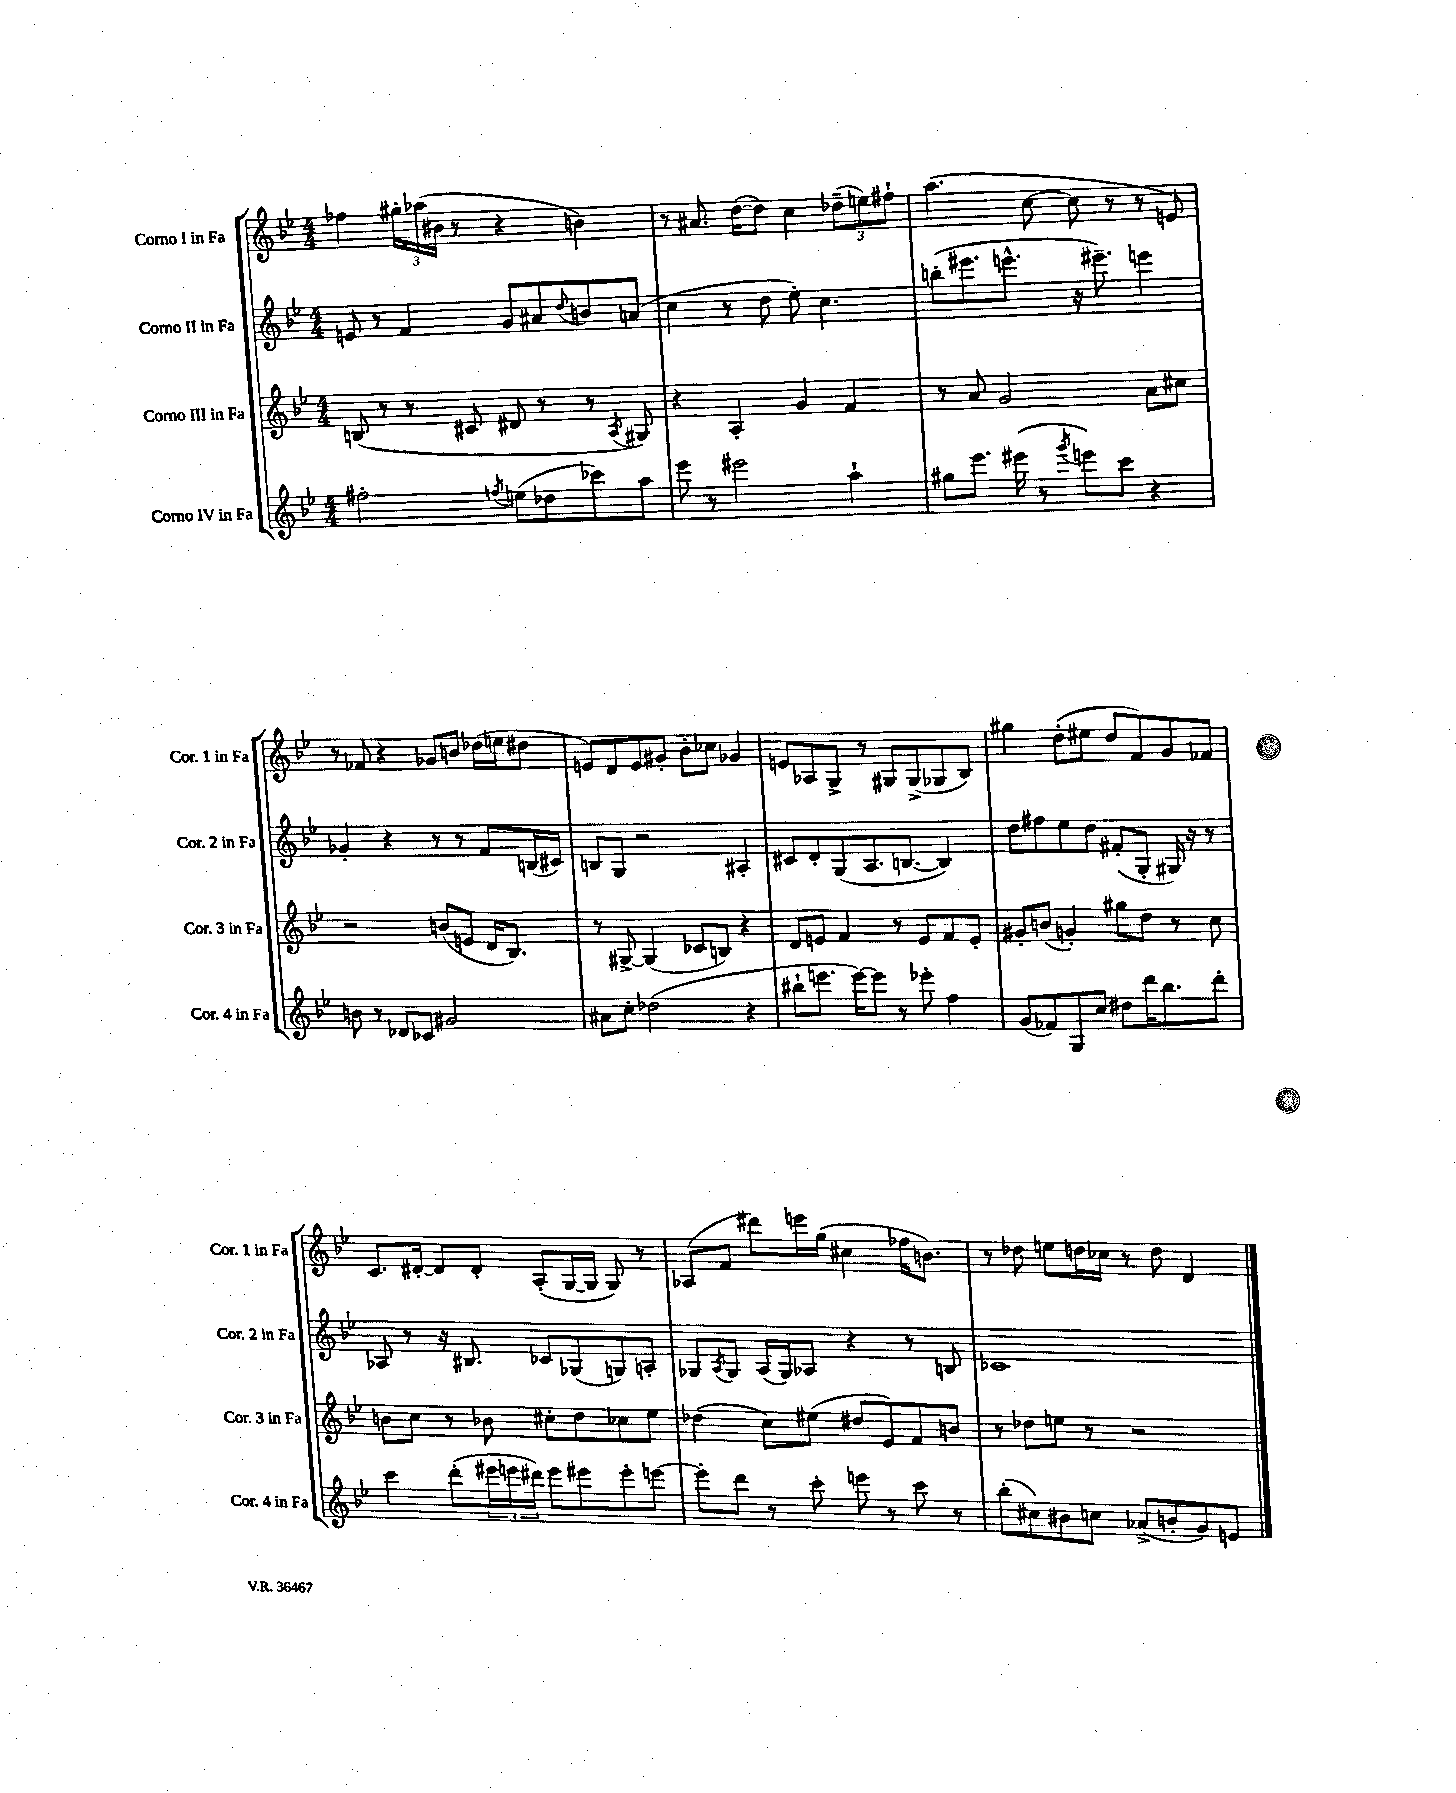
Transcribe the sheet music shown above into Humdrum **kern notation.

**kern	**kern	**kern	**kern
*staff4	*staff3	*staff2	*staff1
*clefG2	*clefG2	*clefG2	*clefG2
*k[b-e-]	*k[b-e-]	*k[b-e-]	*k[b-e-]
*M4/4	*M4/4	*M4/4	*M4/4
2ff#'\	(8B/	8e/	4ff-\
.	8r	8r	.
.	8r	4f/	24gg#'\LL
.	.	.	(24aa-\
.	.	.	24b#\JJ
.	8c#/	.	8r
8qff/	.	.	.
(8ee\L	8d#/	8g/L	4r
8dd-\	8r	8a#/	.
.	.	8qqdd/	.
8ccc-\)	8r	8b/	4b\)
.	8qA/	.	.
8aa\J	8G#/)	(8a/J	.
=	=	=	=
8eee-\	4r	4cc\	8r
8r	.	.	8.a#/
2eee#\	4A'/	8r	.
.	.	.	([16dd\LK
.	.	8dd\	8dd\]J)
.	4g/	8ee-'\)	4cc\
.	.	4.cc\	.
4aa`\	4f/	.	(12dd-~\L
.	.	.	12ee\)
.	.	.	12ff#`\J
=	=	=	=
8gg#\L	8r	(8bb'\L	(4.aa\
8.eee-\J	8a/	8.eee#\	.
.	2g/	.	.
(16eee#\	.	8.eee^^\J	.
8r	.	.	[8cc\
8qggg/	.	.	.
8eee\L)	.	16r	8cc\]
.	.	8.eee#~\)	.
8ccc\J	.	.	8r
4r	8a\L	4eee\	8r
.	8cc#\J	.	8e/)
=	=	=	=
8b\	2r	4g-'/	8r
8r	.	.	8f-/
8d-/L	.	4r	4r
8c-/J	.	.	.
2g#/	(8b/L	8r	8g-/L
.	8e/J	8r	8b/J
.	16d/LK	8f/L	(16dd-\LL
.	8.B-/J)	.	16ee\J
.	.	(16B/L	8dd#\J
.	.	16c#/JJ)	.
=	=	=	=
8a#\L	8r	8B/L	8e/L)
8cc'\J	[8G#^/	8G/J	8d/
(2dd-\	(4G#/]	2r	8e/
.	.	.	8g#'/J
.	8c-/L	.	8b-'\L
.	8B/J)	.	8cc-\J
4r	4r	4A#'/	4g-/
=	=	=	=
8bb#`\L	8d/L	8c#/L	8e/L
8.eee\J	8e/J	8d'/	8A-/
.	4f/	(8G/	8G^/J
[16eee\LK)	.	.	.
8eee\]J	.	8.A/	8r
8r	8r	.	8G#/L
.	.	[8.B/J	.
8eee-'\	8e/L	.	(8G#^/
4ff\	8f/	4B/])	8G-/
.	8e'/J	.	8B-/J)
=	=	=	=
(8g/L	8g#'/L	8dd\L	4gg#\
8f-/)	(8b/J	8ff#\	.
8G/	4g'/)	8ee-\	(8dd'\L
8cc/J	.	8dd\J	8ee#\J
8dd#\L	8gg#\L	(8f#'/L	8dd/L
16ddd\K	8dd\J	8G'/J	8f/)
8.bb-\	.	.	.
.	8r	16G#/)	8g/
.	.	16r	.
8ddd'\J	8cc\	8r	8f-/J
=	=	=	=
4ccc\	8b\L	8A-/	8.c/L
.	8cc\J	8r	.
.	.	.	[16d#'/Jk
(8ddd'\L	8r	16r	8d#/]L
.	.	8.B#/	.
24eee#\L	8b-\	.	8d#'/J
24eee\	.	.	.
24ddd#\JJ)	.	.	.
8eee\L	8cc#'\L	8c-/L	(8A'/L
8eee#\	8dd\	(8G-/	[16G/L
.	.	.	16G/]JJ
8eee#'\	8cc-\	8G/)	8G/)
[8eee\J	8ee-\J	8A'/J	8r
=	=	=	=
8eee'\]L	(4dd-\	8G-/L	(8A-/L
.	.	8qA/	.
8ddd\J	.	8G-/J	8f/J
8r	8cc\L)	(16A/LL	8ddd#\L)
.	.	16G-/J)	.
8ccc'\	(8ee#\J	8A-/J	16eee\L
.	.	.	(16gg\JJ
8eee\	8dd#/L	4r	4cc#\
8r	8e-/)	.	.
8ccc\	8f/	8r	16ff-\LK
.	.	.	8.b\J)
8r	8b/J	8B/	.
=	=	=	=
(8bb-'\L	8r	1c-	8r
8cc#\)	8dd-\L	.	8dd-\
8b#\	8ee\J	.	8ee\L
8cc\J	8r	.	16dd\L
.	.	.	16cc-\JJ
(8a-^/L	2r	.	8r
8b'/	.	.	8dd\
8g/)	.	.	4d/
8e/J	.	.	.
==	==	==	==
*-	*-	*-	*-
